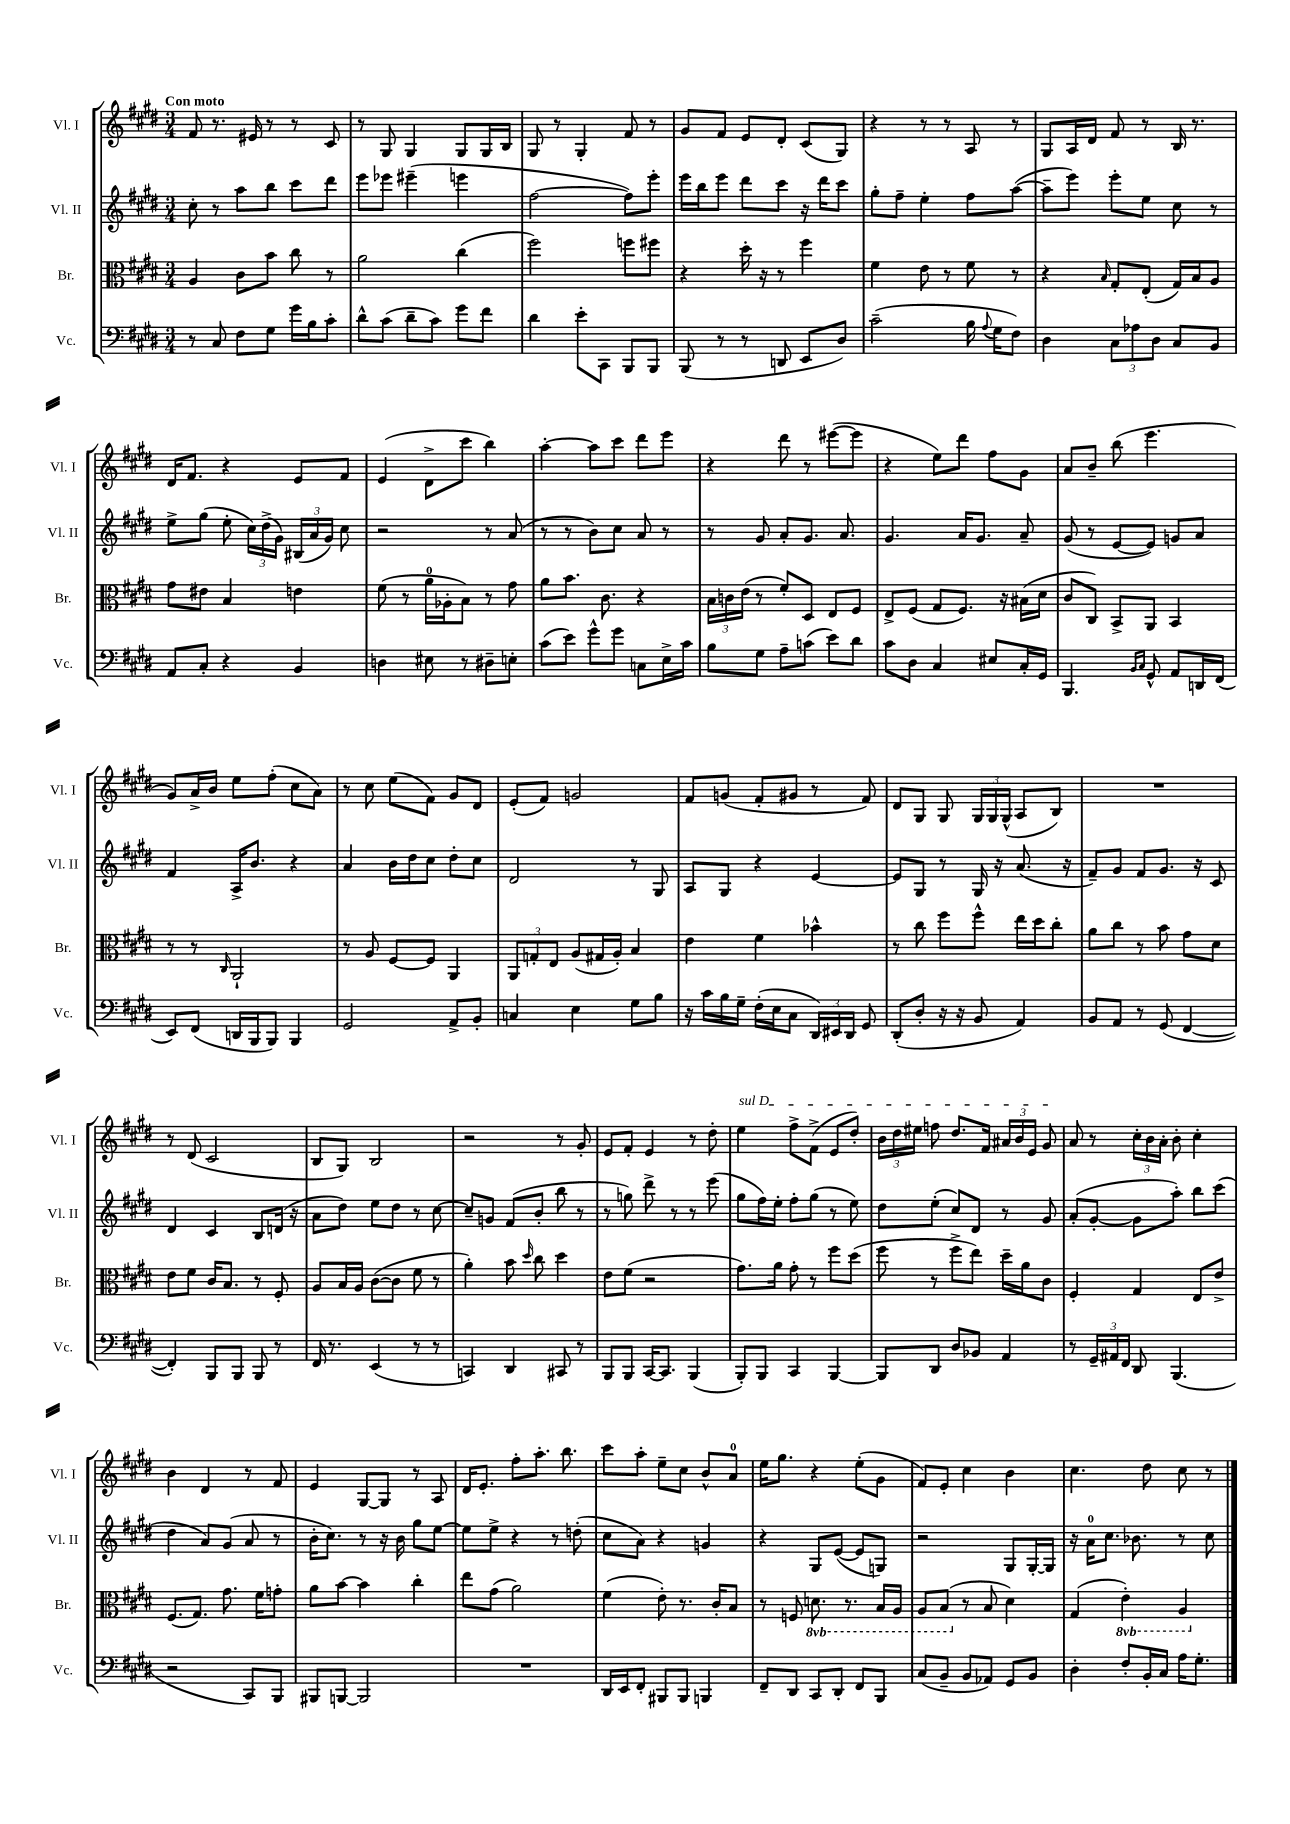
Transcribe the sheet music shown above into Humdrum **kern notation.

**kern	**kern	**kern	**kern
*staff4	*staff3	*staff2	*staff1
*clefF4	*clefC3	*clefG2	*clefG2
*k[f#c#g#d#]	*k[f#c#g#d#]	*k[f#c#g#d#]	*k[f#c#g#d#]
*M3/4	*M3/4	*M3/4	*M3/4
8r	4A	8cc#'	8f#
8C#	.	8r	8.r
8F#	8c#	8aa	.
.	.	.	16e#
8G#	8b	8bb	8r
16g#	8cc#	8ccc#	8r
16B	.	.	.
8c#'	8r	8ddd#	8c#
=	=	=	=
8d#^^	2a	8eee	8r
(8c#	.	8eee-	8G#
8d#~	.	(4eee#~	4G#
8c#)	.	.	.
8g#	(4cc#	4eee	8G#
8f#	.	.	16G#
.	.	.	16B
=	=	=	=
4d#	2ff#)	[2ff#	8G#
.	.	.	8r
8e'	.	.	4G#'
8CC#	.	.	.
8BBB	8ff	8ff#])	8f#
8BBB	8ff#	8eee'	8r
=	=	=	=
(8BBB	4r	16eee	8g#
.	.	16bb	.
8r	.	8eee	8f#
8r	16dd#'	8ddd#	8e
.	16r	.	.
8DD	8r	8ccc#	8d#'
8EE	4ff#	16r	(8c#
.	.	16ddd#	.
8D#)	.	8ccc#	8G#)
=	=	=	=
(2c#~	4f#	8gg#'	4r
.	.	8ff#~	.
.	8e	4ee'	8r
.	8r	.	8r
16B	8f#	8ff#	8A
8qqA	.	.	.
16G#	.	.	.
8F#)	8r	([8aa	8r
=	=	=	=
4D#	4r	8aa~]	8G#
.	.	8eee)	16A
.	.	.	16d#
.	16qqB	.	.
12C#	8G#'	8eee'	8f#
12A-	.	.	.
.	(8E'	8ee	8r
12D#	.	.	.
8C#	16G#)	8cc#	16B
.	16B	.	8.r
8BB	8A	8r	.
=	=	=	=
8AA	8g#	8ee^	16d#
.	.	.	8.f#
8C#'	8e#	(8gg#	.
4r	4B	8ee'	4r
.	.	24cc#)	.
.	.	(24dd#^	.
.	.	24g#)	.
4BB	4e	(24B#	8e
.	.	24a	.
.	.	24g#)	.
.	.	8cc#	8f#
=	=	=	=
4D	(8f#	2r	(4e
.	8r	.	.
8E#	16a	.	8d#^
.	16A-'	.	.
8r	8B)	.	8ccc#
8D#~	8r	8r	4bb)
8E'	8g#	(8a	.
=	=	=	=
(8c#	8a	8r	[4aa'
8e)	8.b	8r	.
8g#^^	.	8b)	8aa]
.	8.c#	.	.
8g#	.	8cc#	8ccc#
8C	4r	8a	8ddd#
16E^	.	8r	8eee
16c#	.	.	.
=	=	=	=
8B	24B	8r	4r
.	24c	.	.
.	(24e	.	.
8G#	8r	8g#	.
8A~	8f#')	8a'	8ddd#
(8c	8D#	8.g#	8r
8e)	8E	.	([8eee#
.	.	8.a	.
8d#	8F#	.	8eee#]
=	=	=	=
8c#	8E^	4.g#	4r
8D#	(8F#	.	.
4C#	8G#	.	8ee)
.	8.F#)	16a	8ddd#
.	.	8.g#	.
8E#	.	.	8ff#
.	16r	.	.
16C#'	(16B#	8a~	8g#
16GG#	16d#	.	.
=	=	=	=
4.BBB	8c#	(8g#	8a
.	8C#)	8r	8b~
.	8BB^	[8e	(8bb
16qqBB	.	.	.
16qqC#	.	.	.
8GG#^^	8AA	8e])	4.eee
8AA	4BB	8g	.
16DD	.	8a	.
(16FF#	.	.	.
=	=	=	=
8EE)	8r	4f#	8g#)
(8FF#	8r	.	16a^
.	.	.	16b
.	16qqC#	.	.
16DD	2AA`	16A^	8ee
16BBB	.	8.b	.
8BBB)	.	.	(8ff#'
4BBB	.	4r	8cc#
.	.	.	8a)
=	=	=	=
2GG#	8r	4a	8r
.	8A	.	8cc#
.	[8F#	16b	(8ee
.	.	16dd#	.
.	8F#]	8cc#	8f#)
8AA^	4AA	8dd#'	8g#
8BB'	.	8cc#	8d#
=	=	=	=
4C	12AA	2d#	(8e'
.	12G'	.	.
.	.	.	8f#)
.	12E	.	.
4E	(8A	.	2g
.	16G#	.	.
.	16A')	.	.
8G#	4B	8r	.
8B	.	8G#	.
=	=	=	=
16r	4e	8A	8f#
16c#	.	.	.
16B	.	8G#	(8g
16G#~	.	.	.
(16F#'	4f#	4r	8f#'
16E	.	.	.
8C#	.	.	8g#
24DD#)	4b-^^	[4e	8r
24EE#	.	.	.
24DD#	.	.	.
8GG#	.	.	8f#)
=	=	=	=
(8DD#'	8r	8e]	8d#
8D#'	8cc#	8G#	8G#
16r	8ff#	8r	8G#
16r	.	.	.
8BB	8ff#^^	16G#	24G#
.	.	.	24G#
.	.	16r	.
.	.	.	(24G#^^
4AA)	16ee	(8.a	8A
.	16dd#	.	.
.	8cc#'	.	8B)
.	.	16r	.
=	=	=	=
8BB	8a	8f#~)	2.r
8AA	8cc#	8g#	.
8r	8r	8f#	.
(8GG#	8b	8.g#	.
[4FF#	8g#	.	.
.	.	16r	.
.	8d#	8c#	.
=	=	=	=
4FF#'])	8e	4d#	8r
.	8f#	.	(8d#
8BBB	16c#	4c#	2c#
.	8.B	.	.
8BBB	.	.	.
8BBB	8r	8B	.
8r	8F#'	(16d	.
.	.	16r	.
=	=	=	=
16FF#	8A	8a	8B
8.r	.	.	.
.	16B	8dd#)	8G#)
.	16A	.	.
(4EE	([8c#	8ee	2B
.	8c#]	8dd#	.
8r	8f#	8r	.
8r	8r	[8cc#	.
=	=	=	=
4CC)	4a')	8cc#~]	2r
.	.	8g	.
4DD#	8b	(8f#	.
.	16qqdd#	.	.
.	8cc#	8b'	.
8CC#	4dd#	8bb	8r
8r	.	8r	8g#'
=	=	=	=
8BBB	8e	8r	8e
8BBB	(8f#	8gg)	8f#'
[16CC#	2r	8ddd#^	4e
8.CC#]	.	.	.
.	.	8r	.
(4BBB	.	8r	8r
.	.	(8eee	8dd#'
=	=	=	=
8BBB')	8.g#)	8gg#	4ee
8BBB	.	16ff#)	.
.	16a	16ee'	.
4CC#	8g#'	8ff#'	8ff#^
.	8r	(8gg#	(8f#^
[4BBB	8ff#	8r	8e
.	(8dd#	8ee)	8dd#')
=	=	=	=
8BBB]	8ff#	8dd#	24b
.	.	.	24dd#
.	.	.	24ee#
8DD#	8r	(8ee'	8ff
8D#	8ff#^	8cc#)	8.dd#
8BB-	8ee)	8d#	.
.	.	.	16f#
4AA	16dd#~	8r	24a#
.	.	.	24b
.	16a	.	.
.	.	.	24e
.	8c#	8g#	8g#
=	=	=	=
8r	4F#'	(8a'	8a
24GG#~	.	[8g#'	8r
24AA#	.	.	.
24FF#	.	.	.
8DD#	4G#	8g#]	24cc#'
.	.	.	24b
.	.	.	24a'
(4.BBB	.	8aa')	8b'
.	8E	8bb	4cc#'
.	8e^	(8ccc#	.
=	=	=	=
2r	(8.F#	4dd#	4b
.	8.G#)	.	.
.	.	8a)	4d#
.	8.g#	(8g#	.
8CC#)	.	8a	8r
.	16f#	.	.
8BBB	8g'	8r	8f#
=	=	=	=
8BBB#	8a	16b'	4e
.	.	8.cc#)	.
[8BBB	[8b	.	.
2BBB]	4b]	8r	[8G#
.	.	16r	8G#]
.	.	16b	.
.	4cc#'	8gg#	8r
.	.	[8ee	8A
=	=	=	=
2.r	8ee	8ee]	16d#
.	.	.	8.e'
.	(8g#	8ee^	.
.	2a)	4r	8ff#'
.	.	.	8.aa'
.	.	8r	.
.	.	.	8.bb
.	.	(8dd'	.
=	=	=	=
16DD#	(4f#	8cc#	8ccc#
16EE	.	.	.
8FF#'	.	8a)	8aa'
8BBB#	8e')	4r	8ee~
8BBB#	8.r	.	8cc#
4BBB	.	4g	8b^^
.	16c#'	.	.
.	8B	.	8a
=	=	=	=
8FF#~	8r	4r	16ee
.	.	.	8.gg#
8DD#	8F	.	.
8CC#	8.D	8G#	4r
8DD#'	.	([8e	.
.	8.r	.	.
8FF#	.	8e]	(8ee'
8BBB	16BB	8G)	8g#
.	16AA	.	.
=	=	=	=
(8C#	8AA	2r	8f#)
8BB~	(8BB	.	8e'
8BB	8r	.	4cc#
8AA-)	8B	.	.
8GG#	4d#)	8G#	4b
8BB	.	[16G#'	.
.	.	16G#]	.
=	=	=	=
4D#'	(4G#	16r	4.cc#
.	.	16a	.
.	.	8.cc#	.
8F#'	4E')	.	.
.	.	8.b-	.
16BB'	.	.	8dd#
16C#	.	.	.
16A	4AA	8r	8cc#
8.G#'	.	.	.
.	.	8cc#	8r
==	==	==	==
*-	*-	*-	*-
